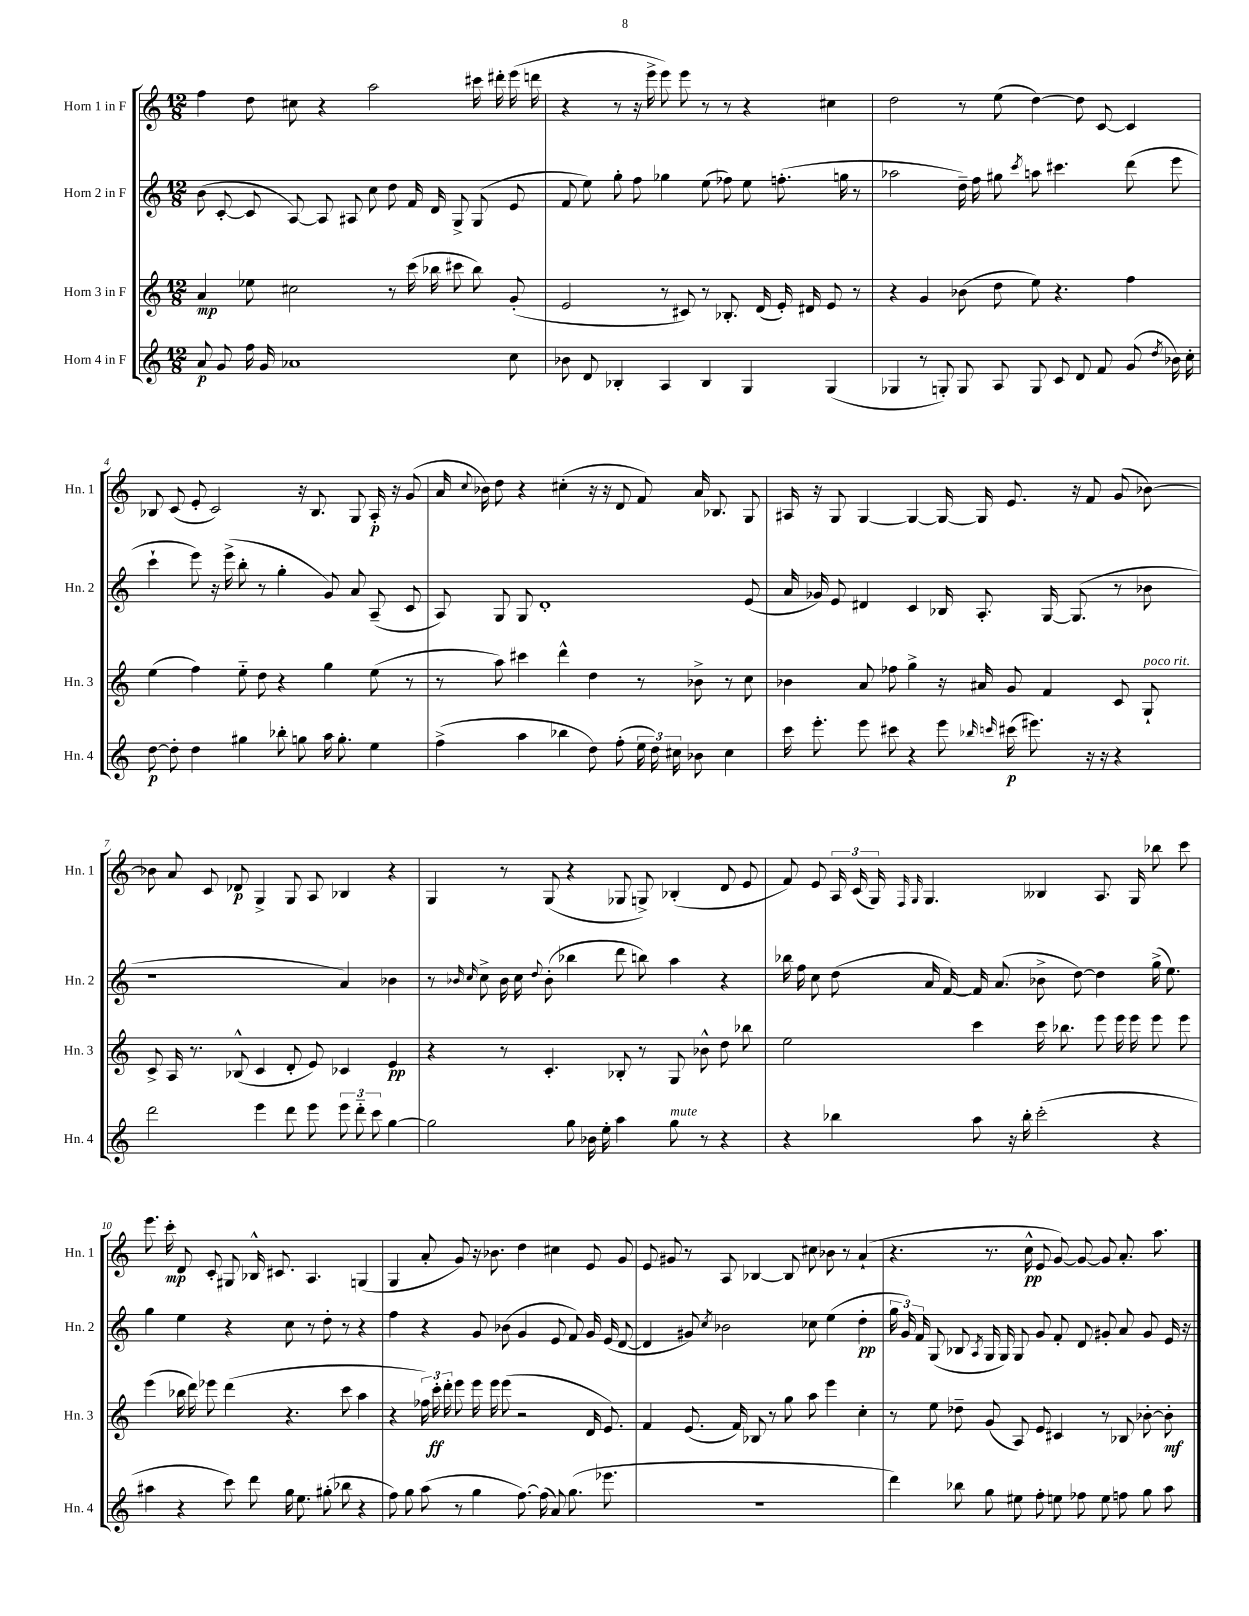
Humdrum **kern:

**kern	**dynam	**kern	**dynam	**kern	**dynam	**kern	**dynam
*part4	*part4	*part3	*part3	*part2	*part2	*part1	*part1
*staff4	*staff4	*staff3	*staff3	*staff2	*staff2	*staff1	*staff1
*I"Horn 4 in F	*	*I"Horn 3 in F	*	*I"Horn 2 in F	*	*I"Horn 1 in F	*
*I'Hn. 4	*	*I'Hn. 3	*	*I'Hn. 2	*	*I'Hn. 1	*
*clefG2	*	*clefG2	*	*clefG2	*	*clefG2	*
*k[]	*	*k[]	*	*k[]	*	*k[]	*
*M12/8	*	*M12/8	*	*M12/8	*	*M12/8	*
=1	=1	=1	=1	=1	=1	=1	=1
8a/	p	4a/	mp	(8b\	.	4ff\	.
8g/	.	.	.	[8c'/	.	.	.
16ff\	.	8ee-X\	.	8c/]	.	8dd\	.
16g/	.	.	.	.	.	.	.
1a-X	.	2cc#X\	.	[8A/)	.	8cc#X\	.
.	.	.	.	8A/]	.	4r	.
.	.	.	.	8A#X/	.	.	.
.	.	.	.	8cc\	.	2aa\	.
.	.	8r	.	8dd\	.	.	.
.	.	(16ccc\	.	16f/	.	.	.
.	.	16bb-X\	.	16d/	.	.	.
.	.	8ccc#X\	.	8G^/	.	.	.
.	.	8bb-\)	.	(8G/	.	16ccc#X\	.
.	.	.	.	.	.	16ddd#X'\	.
8cc\	.	(8g'/	.	8e/	.	(16eee\	.
.	.	.	.	.	.	16dddn\	.
=2	=2	=2	=2	=2	=2	=2	=2
8b-X\	.	2e/	.	8f/	.	4r	.
8d/	.	.	.	8ee\)	.	.	.
4B-X'/	.	.	.	8gg'\	.	8r	.
.	.	.	.	8ff\	.	16r	.
.	.	.	.	.	.	16eee^\	.
4A/	.	8r	.	4gg-X\	.	8eee\)	.
.	.	8c#X/)	.	.	.	8eee\	.
4B-/	.	8r	.	(8ee\	.	8r	.
.	.	8.B-X'/	.	8ff-X\)	.	8r	.
4G/	.	.	.	8ee\	.	4r	.
.	.	(16d/	.	.	.	.	.
.	.	16e'/)	.	(8.ffn'\	.	.	.
.	.	16d#X/	.	.	.	.	.
(4G/	.	8e/	.	.	.	4cc#X\	.
.	.	.	.	16ggn\	.	.	.
.	.	8r	.	8r	.	.	.
=3	=3	=3	=3	=3	=3	=3	=3
4G-X/	.	4r	.	2aa-X\	.	2dd\	.
8r	.	4g/	.	.	.	.	.
8Gn'/)	.	.	.	.	.	.	.
8G/	.	(8b-X\	.	16dd~\)	.	8r	.
.	.	.	.	16ff\	.	.	.
8A/	.	8dd\	.	8gg#X\	.	(8ee\	.
.	.	.	.	8qccc/	.	.	.
8G/	.	8ee\)	.	8aan\	.	[4dd\)	.
8c/	.	4.r	.	4.ccc#X\	.	.	.
8d/	.	.	.	.	.	8dd\]	.
8f/	.	.	.	.	.	[8c/	.
(8g/	.	4ff\	.	(8ddd\	.	4c/]	.
8qdd/	.	.	.	.	.	.	.
16b-X\)	.	.	.	8eee\	.	.	.
16cc'\	.	.	.	.	.	.	.
!!LO:LB:g=z
=4	=4	=4	=4	=4	=4	=4	=4
[8dd\	p	(4ee\	.	4ccc`\	.	8B-X/	.
8dd'\]	.	.	.	.	.	(8c/	.
4dd\	.	4ff\)	.	8eee\)	.	8e'/	.
.	.	.	.	16r	.	2c/)	.
.	.	.	.	(16eee^\	.	.	.
4gg#X\	.	8ee\	.	8bb'\	.	.	.
.	.	8dd\	.	8r	.	.	.
8bb-X'\	.	4r	.	4gg'\	.	.	.
8ggn\	.	.	.	.	.	16r	.
.	.	.	.	.	.	8.B-/	.
16aa\	.	4gg\	.	8g/)	.	.	.
8.gg'\	.	.	.	.	.	.	.
.	.	.	.	8a/	.	8G/	.
4ee\	.	(8ee\	.	(8A~/	.	16A'/	p
.	.	.	.	.	.	16r	.
.	.	8r	.	8c/	.	(8g/	.
=5	=5	=5	=5	=5	=5	=5	=5
(4ff^\	.	8r	.	8A/)	.	16a/	.
.	.	.	.	.	.	8qqcc/	.
.	.	.	.	.	.	16b-X\)	.
.	.	8aa\)	.	8G/	.	8dd\	.
4aa\	.	4ccc#X\	.	8G/	.	4r	.
.	.	.	.	1d'	.	.	.
4bb-X\	.	4ddd^^\	.	.	.	(4cc#X'\	.
8dd\)	.	4dd\	.	.	.	16r	.
.	.	.	.	.	.	16r	.
(8ff'\	.	.	.	.	.	8d/	.
24ee\	.	8r	.	.	.	8f/)	.
24dd\)	.	.	.	.	.	.	.
24cc#X\	.	.	.	.	.	.	.
8b-X\	.	8b-X^\	.	.	.	16a/	.
.	.	.	.	.	.	8.B-X/	.
4cc#\	.	8r	.	.	.	.	.
.	.	8cc\	.	(8e/	.	8G/	.
=6	=6	=6	=6	=6	=6	=6	=6
16ccc\	.	4b-X\	.	16a/	.	16A#X/	.
8.eee'\	.	.	.	16g-X/)	.	16r	.
.	.	.	.	8e/	.	8G/	.
8eee\	.	8a/	.	4d#X/	.	[4G/	.
8ccc#X\	.	8ff-X\	.	.	.	.	.
4r	.	4gg^\	.	4c/	.	4G/_	.
8eee\	.	16r	.	16B-X/	.	16G/_	.
.	.	16a#X/	.	8.A'/	.	16G/]	.
16qqbb-X/	.	.	.	.	.	.	.
16qqcccn/	.	.	.	.	.	.	.
(16ccc#X\	p	8g/	.	.	.	8.e/	.
8.eee#X\)	.	.	.	.	.	.	.
.	.	4f/	.	[16G/	.	.	.
.	.	.	.	(8.G/]	.	16r	.
16r	.	.	.	.	.	8f/	.
16r	.	.	.	.	.	.	.
4r	.	8c/	.	8r	.	(8g/	.
!	!	!LO:TX:a:i:t=poco rit.	!	!	!	!	!
.	.	8G`/	.	8b-X\	.	[8b-X\)	.
!!LO:LB:g=z
=7	=7	=7	=7	=7	=7	=7	=7
2ddd\	.	8c^/	.	1r	.	8b-X\]	.
.	.	16A/	.	.	.	8a/	.
.	.	8.r	.	.	.	.	.
.	.	.	.	.	.	8c/	.
.	.	(8B-X^^/	.	.	.	8d-X/	p
4eee\	.	4c/	.	.	.	4G^/	.
8ddd\	.	8d'/	.	.	.	8G/	.
8eee\	.	8e/)	.	.	.	8A/	.
12eee\	.	4c-X/	.	4a/)	.	4B-X/	.
12ddd\	.	.	.	.	.	.	.
12ccc\	.	.	.	.	.	.	.
[4gg\	.	4e/	pp	4b-X\	.	4r	.
=8	=8	=8	=8	=8	=8	=8	=8
2gg\]	.	4r	.	8r	.	4G/	.
.	.	.	.	16qqb-X/	.	.	.
.	.	.	.	16qqcc/	.	.	.
.	.	.	.	8cc^\	.	.	.
.	.	8r	.	16b-\	.	8r	.
.	.	.	.	16cc\	.	.	.
.	.	.	.	8qqdd/	.	.	.
.	.	4.c'/	.	(8b-'\	.	(8G/	.
8gg\	.	.	.	4bb-X\	.	4r	.
16b-X\	.	.	.	.	.	.	.
16ee'\	.	.	.	.	.	.	.
4aa\	.	8B-X'/	.	8ddd\	.	8G-X/	.
.	.	8r	.	8bbn\)	.	8Gn^/)	.
!LO:TX:a:i:t=mute	!	!	!	!	!	!	!
8gg\	.	8G/	.	4aa\	.	(4B-X'/	.
8r	.	8b-X^^\	.	.	.	.	.
4r	.	8dd\	.	4r	.	8d/	.
.	.	8bb-X\	.	.	.	8e/	.
=9	=9	=9	=9	=9	=9	=9	=9
4r	.	2ee\	.	16bb-X\	.	8f/)	.
.	.	.	.	16ff\	.	.	.
.	.	.	.	8cc\	.	8e/	.
4bb-X\	.	.	.	(8dd\	.	24A/	.
.	.	.	.	.	.	(24c/	.
.	.	.	.	.	.	24G/)	.
.	.	.	.	.	.	16qqF/	.
.	.	.	.	.	.	16qqG/	.
.	.	.	.	16a/	.	4.G/	.
.	.	.	.	[16f/)	.	.	.
8aa\	.	4ccc\	.	16f/]	.	.	.
.	.	.	.	(8.a/	.	.	.
16r	.	.	.	.	.	.	.
16bb-'\	.	.	.	.	.	.	.
(2ccc'\	.	16ccc\	.	8b-X^\	.	4B--X/	.
.	.	8.bb-X\	.	.	.	.	.
.	.	.	.	[8dd\)	.	.	.
.	.	8eee\	.	4dd\]	.	8.A/	.
.	.	16eee\	.	.	.	.	.
.	.	16eee\	.	.	.	16G/	.
4r	.	8eee\	.	(16gg^\	.	8bb-X\	.
.	.	.	.	8.ee\)	.	.	.
.	.	8eee\	.	.	.	8ccc\	.
!!LO:LB:g=z
=10	=10	=10	=10	=10	=10	=10	=10
4aa#X\	.	(4eee\	.	4gg\	.	8.eee\	.
.	.	.	.	.	.	16ccc'\	mp
4r	.	16bb-X\	.	4ee\	.	8d/	.
.	.	16ddd\)	.	.	.	.	.
.	.	8eee-X\	.	.	.	8c'/	.
8ccc\)	.	(4ddd\	.	4r	.	8G#X/	.
8ddd\	.	.	.	.	.	16B-X^^/	.
.	.	.	.	.	.	8.c#X/	.
16gg\	.	4.r	.	8cc\	.	.	.
8.ee\	.	.	.	.	.	.	.
.	.	.	.	8r	.	4.A/	.
(8gg#X'\	.	.	.	8dd'\	.	.	.
8bb-X\	.	8ccc\	.	8r	.	.	.
4r	.	4aa\	.	4r	.	(4Gn/	.
=11	=11	=11	=11	=11	=11	=11	=11
8ff\)	.	4r	.	4ff\	.	4G/	.
8gg\	.	.	.	.	.	.	.
(8aa\	.	24ff-X\)	.	4r	.	8a'/	.
.	.	24ccc'\	ff	.	.	.	.
.	.	24ddd'\	.	.	.	.	.
8r	.	8eee\	.	.	.	8g/)	.
4gg\	.	16eee\	.	8g/	.	16r	.
.	.	16eee\	.	.	.	8.b-X\	.
.	.	(8eee\	.	(8b-X\	.	.	.
[8.ff\)	.	2r	.	4g/	.	4dd\	.
(16ff\]	.	.	.	.	.	.	.
8a/)	.	.	.	8e/	.	4cc#X\	.
(8.gg\	.	.	.	8f/)	.	.	.
.	.	16d/	.	16g/	.	8e/	.
8.eee-X\	.	8.e/)	.	(16e/	.	.	.
.	.	.	.	[8d/	.	8g/	.
=12	=12	=12	=12	=12	=12	=12	=12
1.r	.	4f/	.	4d/]	.	8e/	.
.	.	.	.	.	.	8g#X/	.
.	.	(8.e/	.	8g#X/)	.	8r	.
.	.	.	.	8qcc/	.	.	.
.	.	.	.	2b-X\	.	8A/	.
.	.	16f/)	.	.	.	.	.
.	.	8B-X/	.	.	.	[4B-X/	.
.	.	8r	.	.	.	.	.
.	.	8gg\	.	.	.	8B-/]	.
.	.	8aa\	.	8cc-X\	.	8cc#X\	.
.	.	4eee\	.	(4ee\	.	8b-X\	.
.	.	.	.	.	.	8r	.
.	.	4cc'\	.	4dd'\	pp	(4a`/	.
=13	=13	=13	=13	=13	=13	=13	=13
4ddd\)	.	8r	.	24gg\	.	4.r	.
.	.	.	.	24g/)	.	.	.
.	.	.	.	24f/	.	.	.
.	.	8ee\	.	(8G/	.	.	.
8bb-X\	.	8dd-X~\	.	8B-X/	.	.	.
.	.	.	.	8qA/	.	.	.
8gg\	.	(8g/	.	16G/	.	8.r	.
.	.	.	.	16G/)	.	.	.
8ee#X\	.	8A/)	.	8G/	.	.	.
.	.	.	.	.	.	16cc^^\	pp
8ff'\	.	8e/	.	8g/	.	8e/	.
8een\	.	4c#X/	.	8f'/	.	[8g/)	.
8ff-X\	.	.	.	8d/	.	8g/_	.
8ee\	.	8r	.	8g#X'/	.	8g/]	.
8ffn\	.	8B-X/	.	8a/	.	8.a'/	.
8gg\	.	[8b-X'\	.	8g#/	.	.	.
.	.	.	.	.	.	8.aa\	.
8aa\	.	8b-'\]	mf	16e/	.	.	.
.	.	.	.	16r	.	.	.
==	==	==	==	==	==	==	==
*-	*-	*-	*-	*-	*-	*-	*-
